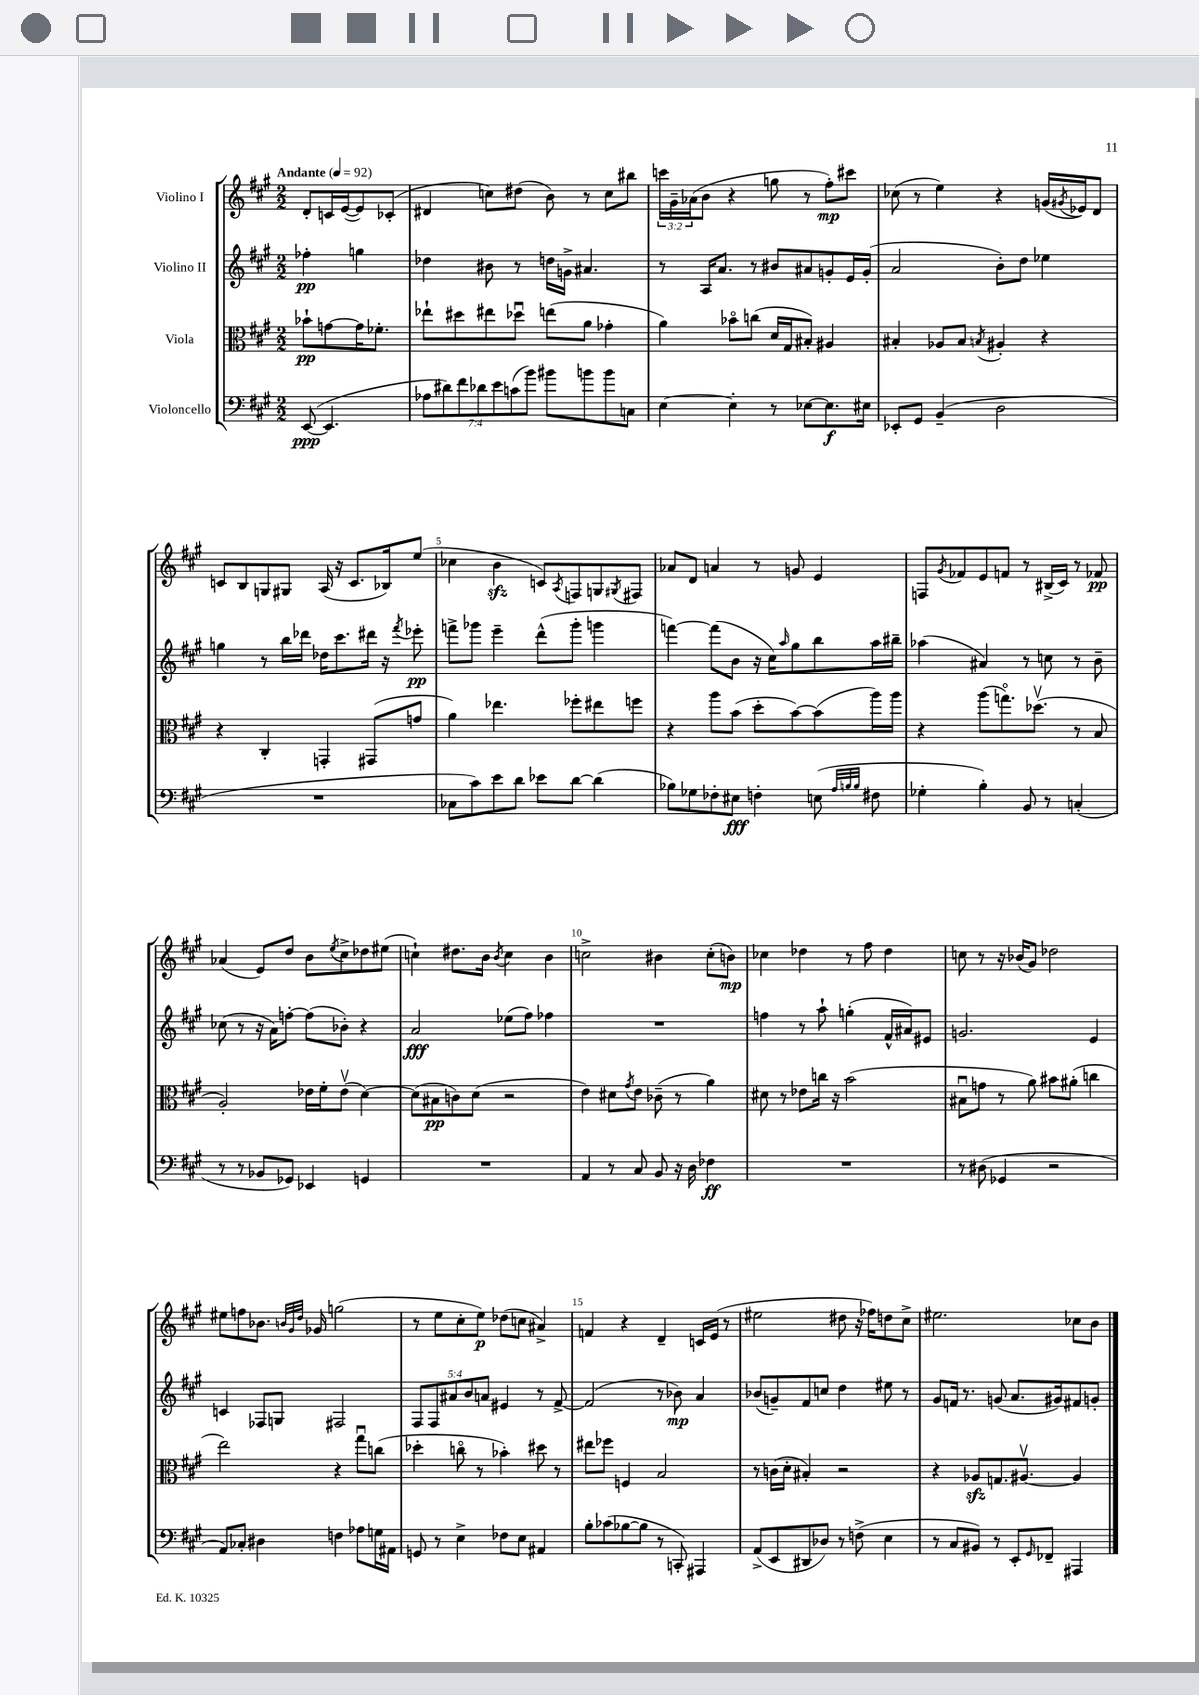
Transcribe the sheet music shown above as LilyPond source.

<<
\new StaffGroup <<
\new Staff = "s0" \with { instrumentName = "Violino I" } {
    \clef treble \key a \major \numericTimeSignature \time 2/2 \override Staff.TupletNumber.text = #tuplet-number::calc-fraction-text \partial 2 \tempo "Andante" 4 = 92
    d'8-. c'16 e'16~( e'8) ces'8-.( |
    dis'4 c''8) dis''8( b'8) r8 c''8 bis''8 |
    \tuplet 3/2 { c'''16 gis'16-- aes'16( } b'8 r4 g''8 r8 fis''8-.\mp) cis'''8 |
    ces''8( r8 e''4) r4 g'16( \acciaccatura { gis'8 } ees'16) d'8 |
    c'8 b8 g8 gis8 a16( r16 c'8. bes16) e''8( |
    ces''4 b'4\sfz c'8) \acciaccatura { a8 } f8 g8 \acciaccatura { gis8 } fis8 |
    aes'8 d'8 a'4 r8 g'8 e'4 |
    f8 \acciaccatura { gis'8 } fes'8 e'8 f'8 r8 bis16->( cis'16) r8 fes'8\pp |
    aes'4( e'8) d''8 b'8 \acciaccatura { e''8 } cis''8-> des''8 eis''8( |
    c''4-!) dis''8. b'16 \acciaccatura { b'8 } c''4 b'4 |
    c''2-> bis'4 c''8-.( b'8\mp) |
    ces''4 des''4 r8 fis''8 des''4 |
    c''8 r8 r16 bes'16( gis'8) des''2 |
    eis''8 f''8 bes'8. \grace { b'32 gis'32 d''32 } ges'16 g''2( |
    r8 e''8 cis''8-. e''8\p) des''8( c''8 ais'4->) |
    f'4 r4 d'4-- c'16 e'16( r8 |
    eis''2 dis''8 r16 fes''16) d''8 cis''8-> |
    eis''2. ces''8 b'8 \bar "|." |
}
\new Staff = "s1" \with { instrumentName = "Violino II" } {
    \clef treble \key a \major \numericTimeSignature \time 2/2 \override Staff.TupletNumber.text = #tuplet-number::calc-fraction-text \partial 2
    fes''4-.\pp g''4 |
    des''4 bis'8 r8 d''16 g'16-> ais'4. |
    r8 a16 a'8. r8 bis'8 ais'8 g'8-. e'16 g'16-.( |
    a'2 b'8-.) d''8 ees''4 |
    g''4 r8 b''16 des'''16 des''16 cis'''8. dis'''16 r16 \acciaccatura { fis'''8 } ees'''8-.\pp |
    f'''8-> ges'''8 e'''4-- d'''8-^( ges'''8-. g'''4 |
    f'''4~) f'''8( b'8 r16 cis''16) \grace { a''16 } gis''8 b''8 a''16 bis''16-- |
    aes''4( ais'4) r8 c''8 r8 b'8-- |
    ces''8( r8 r16 a'16) f''8~-. f''8( bes'8-.) r4 |
    a'2\fff ees''8( fis''8) fes''4 |
    R1 |
    f''4 r8 a''8-! g''4-.( fis'16-^ ais'16) eis'8 |
    g'2. e'4 |
    c'4 fes8 g8 fis2 |
    \tuplet 5/4 { fis8 fis8 ais'8 b'8 a'8 } eis'4 r8 fis'8~-> |
    fis'2( r8 bes'8\mp) a'4 |
    bes'8( g'8--) fis'8 c''8 d''4 eis''8 r8 |
    gis'8 f'16 r8. g'8( a'8. gis'16) fis'8 g'8-. \bar "|." |
}
\new Staff = "s2" \with { instrumentName = "Viola" } {
    \clef alto \key a \major \numericTimeSignature \time 2/2 \partial 2
    bes'8-!\pp g'8~ g'16 fes'8.-. |
    ees''8-! dis''8 eis''8 des''8\downbow e''8( a'8 ges'4-. |
    a'4) bes'8\flageolet c''8( d'16 gis16 bis8-.) ais4 |
    bis4-. aes8 bis8 \acciaccatura { b8 } ais4-. r4 |
    r4 cis4-. g,4-. gis,8( g'8 |
    a'4) ees''4. fes''8-. eis''8 f''8 |
    r4 a''8 b'8( d''8-. b'8~) b'8( a''16) a''16 |
    r4 a''8( g''8.\flageolet) des''8.\upbow( r8 b8 |
    a2-.) ees'16 fis'16-. ees'8\upbow( d'4~) |
    d'8( bis8\pp c'8) d'8( r2 |
    e'4) dis'8 \acciaccatura { gis'8 } e'8 ces'8--( r8 a'4) |
    dis'8 r8 ees'8 c''16 r16 b'2( |
    bis8\downbow g'8 r8 a'8) bis'8 ais'8-.( c''4 |
    e''2) r4 gis''8\downbow c''8( |
    des''4-. c''8\flageolet r8 bes'4-.) dis''8 r8 |
    eis''8 fes''8 f4 b2 |
    r8 c'16( d'16-. bis4-.) r2 |
    r4 aes8\sfz g8. ais8.~\upbow ais4 \bar "|." |
}
\new Staff = "s3" \with { instrumentName = "Violoncello" } {
    \clef bass \key a \major \numericTimeSignature \time 2/2 \override Staff.TupletNumber.text = #tuplet-number::calc-fraction-text \partial 2
    e,8~\ppp( e,4. |
    \tuplet 7/4 { aes8 dis'8) fis'8 des'8 e'8 c'8( b'8) } bis'8 b'8 b'8 c8 |
    e4~ e4-. r8 ees8~ ees8.\f eis16 |
    ees,8-. gis,8 b,4--( d2 |
    R1 |
    ces8 cis'8) e'8 d'8 ees'8 d'8~ d'4( |
    bes8) ges8 fes8-. eis8\fff f4-. e8( \grace { a32 b32 b32 } fis8 |
    ges4-. b4-.) b,8 r8 c4-.( |
    r8 r8 bes,8 ges,8) ees,4 g,4 |
    R1 |
    a,4 r8 cis8 b,8 r16 d16 fes4\ff |
    R1 |
    r8 dis8( ges,4 r2 |
    a,8) ces8-. dis4 f4 aes8 g16 ais,16 |
    g,8 r8 e4-> fes8 e8 ais,4 |
    b8-. ces'8( bes8~ bes8 r8 c,8-.) ais,,4 |
    a,8->( e,8 dis,8 des8) r8 f8->( e4 |
    r8 cis8 bis,8) r8 e,8-. \grace { gis,16 } fes,8-- ais,,4 \bar "|." |
}
>>
>>
\layout { \context { \Score \override BarNumber.break-visibility = ##(#f #t #t) barNumberVisibility = #(every-nth-bar-number-visible 5) } }
